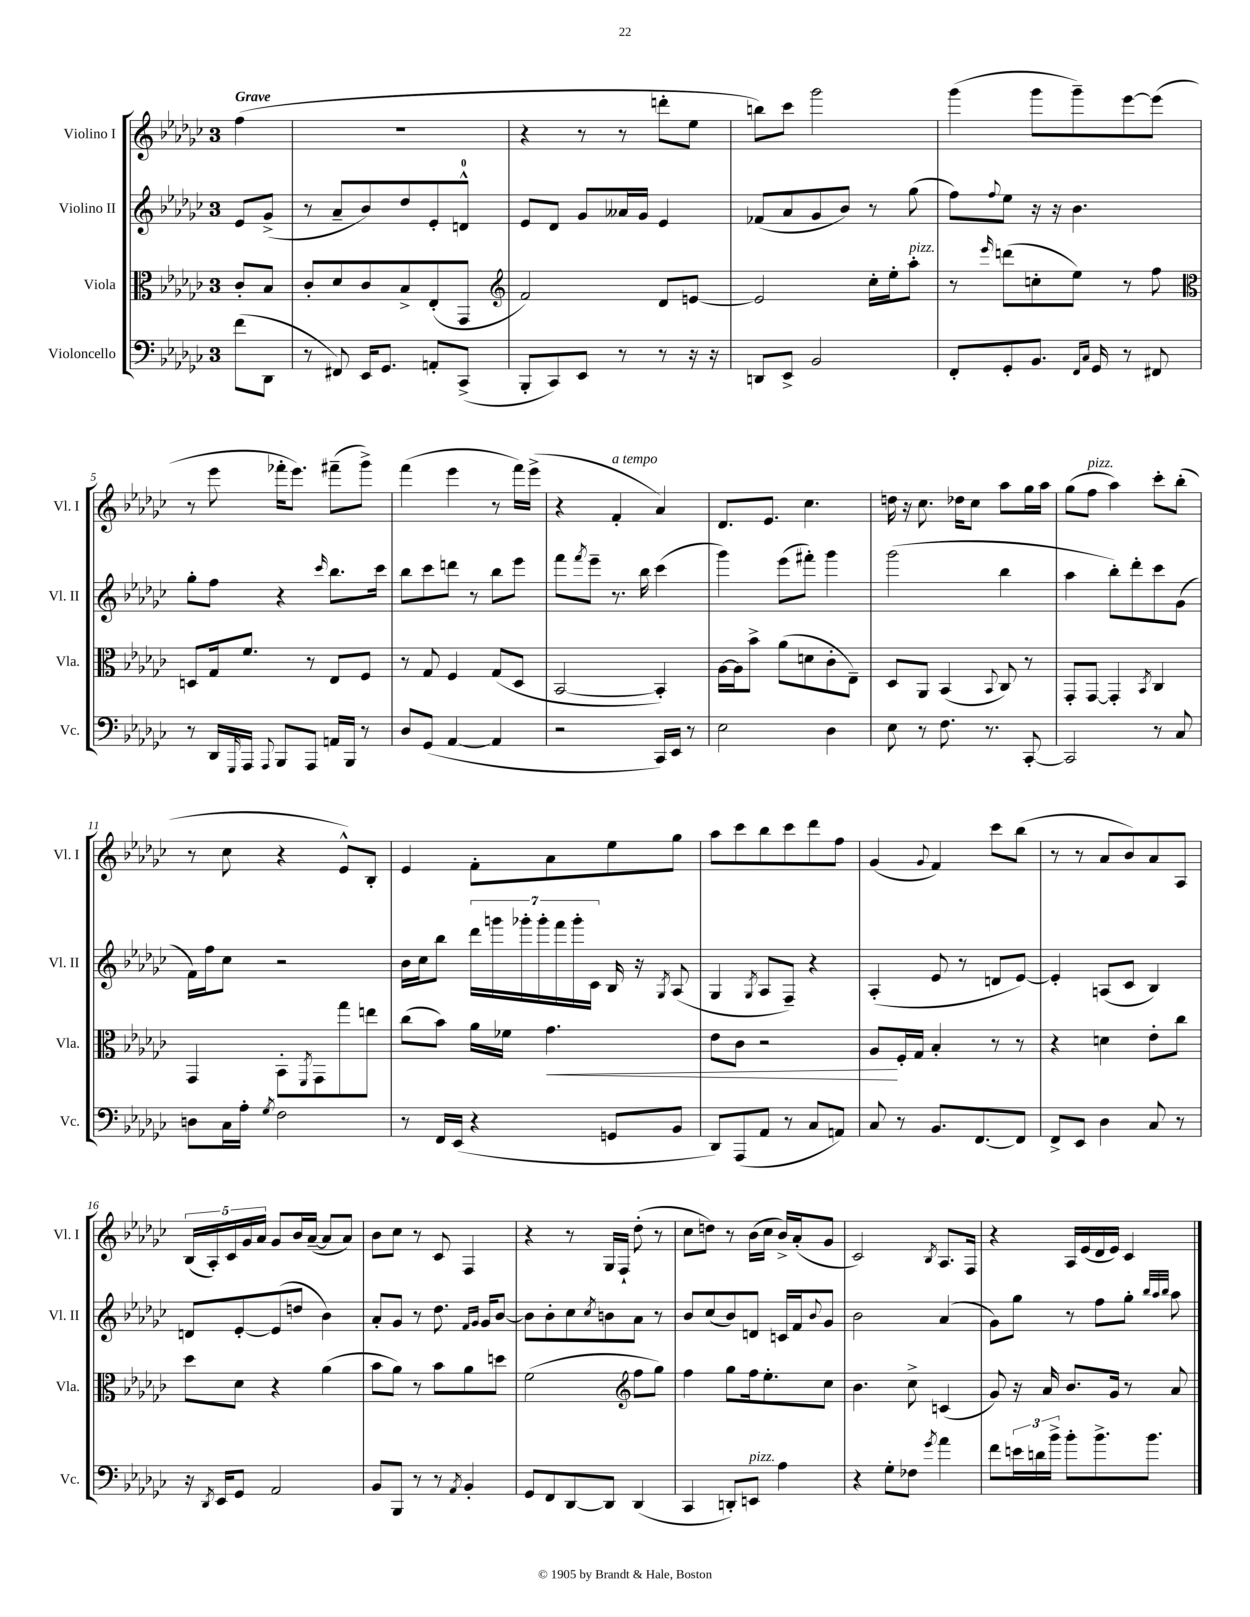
<<
\new StaffGroup <<
\new Staff = "s0" \with { instrumentName = "Violino I" shortInstrumentName = "Vl. I" } {
    \clef treble \key ges \major \once \override Staff.TimeSignature.style = #'single-digit \time 3/4 \partial 4 \tempo "Grave"
    f''4( |
    R2. |
    r4 r8 r8 d'''8-. ees''8 |
    b''8) ces'''8 ges'''2 |
    ges'''4( ges'''8 ges'''8--) ees'''8~ ees'''8( |
    r8 ees'''8 fes'''16-. ees'''8.) fis'''8--( ges'''8->) |
    f'''4( ees'''4 r8 f'''16) ees'''16->( |
    r4 f'4-.^\markup { \italic "a tempo" } aes'4) |
    des'8. ees'8. ces''4. |
    d''16 r16 ces''8. des''16 ces''8 aes''8 ges''16 aes''16 |
    ges''8( f''8^\markup { \italic "pizz." } aes''4) ces'''8-. bes''8-.( |
    r8 ces''8 r4 ees'8-^) bes8-. |
    ees'4 f'8-. aes'8 ees''8 ges''8 |
    aes''8 ces'''8 bes''8 ces'''8 des'''8 f''8 |
    ges'4( \appoggiatura { ges'8 } f'4) ces'''8 bes''8( |
    r8 r8 aes'8 bes'8) aes'8 aes8 |
    \tuplet 5/4 { bes16( aes16-.) ces'16 ges'16 aes'16 } ges'8 bes'16 aes'16~--( aes'8 aes'8) |
    bes'8 ces''8 r8 ces'8 f4 |
    r4 r8 ges16 f16-! des''8-.( r8 |
    ces''8 d''8) r8 bes'16( ces''16 bes'16->) aes'16-.( ges'8 |
    ces'2) \acciaccatura { bes8 } aes8. f16 |
    r4 aes16 ees'16( des'16 ees'16) ces'4 \bar "|." |
}
\new Staff = "s1" \with { instrumentName = "Violino II" shortInstrumentName = "Vl. II" } {
    \clef treble \key ges \major \once \override Staff.TimeSignature.style = #'single-digit \time 3/4 \partial 4
    ees'8 ges'8->( |
    r8 aes'8-- bes'8) des''8 ees'8-. d'8-0-^ |
    ees'8 des'8 ges'8 aeses'16 ges'16 ees'4 |
    fes'8( aes'8 ges'8 bes'8) r8 ges''8( |
    f''8) \appoggiatura { f''8 } ees''8 r16 r16 bes'4. |
    ges''8-. f''8 r4 \grace { ces'''16 } bes''8. ces'''16 |
    bes''8 ces'''8 d'''8 r8 bes''8 ees'''8 |
    f'''8 \acciaccatura { f'''8 } ees'''8-- r8. bes''16 ces'''4( |
    ges'''4) ees'''8( fis'''8-.) ges'''4 |
    ges'''2( bes''4 |
    aes''4 bes''8-.) des'''8-. ces'''8 ges'8( |
    f'16) f''16 ces''8 r2 |
    bes'16 ces''16 bes''8 \tuplet 7/4 { des'''16 g'''16 ges'''16-. ges'''16-. f'''16 ges'''16-. ces'16 } bes16 r16 \acciaccatura { ges8 } aes8( |
    ges4 \acciaccatura { ges8 } aes8 f8--) r4 |
    aes4-.( ees'8 r8 d'8 ees'8~) |
    ees'4-. a8( ces'8 bes4) |
    d'8 ees'8~-. ees'8( d''8 bes'4) |
    aes'8-. ges'8 r8 des''8. \grace { f'16 ges'16 } ges'16 bes'8~ |
    bes'8 bes'8-. ces''8 \acciaccatura { ces''8 } b'8 aes'8 r8 |
    bes'8 ces''8( bes'8) d'8 c'16 f'16 \appoggiatura { bes'8 } ges'8 |
    bes'2 aes'4( |
    ges'8) ges''8 r8 f''8 ges''8-. \grace { bes''32 aes''32 bes''32 } aes''8 \bar "|." |
}
\new Staff = "s2" \with { instrumentName = "Viola" shortInstrumentName = "Vla." } {
    \clef alto \key ges \major \once \override Staff.TimeSignature.style = #'single-digit \time 3/4 \partial 4
    ces'8-. bes8 |
    ces'8-. des'8 ces'8 bes8-> ees8-.( ges,8 |
    \clef treble f'2) des'8 e'8~ |
    e'2 ces''16-. ees''16-. aes''8-.^\markup { \italic "pizz." } |
    r8 \grace { ees'''16 } d'''8( c''8-. ees''8) r8 f''8 |
    \clef alto d8 ges16 f'8. r8 ees8 f8 |
    r8 ges8 f4 ges8( des8 |
    bes,2~ bes,4-.) |
    aes16~ aes16 bes'8-> aes'8( d'8 ces'8-. ees8--) |
    des8 aes,8 bes,4( \appoggiatura { bes,8 } ces8) r8 |
    ges,8-. ges,8~ ges,4-. \acciaccatura { bes,8 } ces4 |
    ges,4 bes,8-. \acciaccatura { f,8 } ges,8 ges''8 e''8 |
    ces''8( bes'8) aes'16 fes'16 ges'4.\< |
    ees'8 ces'8 r2 |
    aes8\! f16-. ges16 bes4-. r8 r8 |
    r4 d'4 ees'8-. ces''8 |
    des''8 des'8 r4 aes'4( |
    bes'8 aes'8) r8 bes'8 aes'8 d''8 |
    f'2( \clef treble f''8 ges''8) |
    f''4 ges''8 f''16 ees''8.-. ces''8 |
    bes'4. ces''8-> c'4( |
    ges'8) r16 aes'16 bes'8. ges'16 r8 aes'8 \bar "|." |
}
\new Staff = "s3" \with { instrumentName = "Violoncello" shortInstrumentName = "Vc." } {
    \clef bass \key ges \major \once \override Staff.TimeSignature.style = #'single-digit \time 3/4 \partial 4
    f'8( des,8 |
    r8 fis,8) ees,16 ges,8. a,8-. ces,8->( |
    bes,,8-. ces,8) ees,8 r8 r8 r16 r16 |
    d,8 ees,8-> bes,2 |
    f,8-. ges,8-. bes,8. \grace { f,16 ces16 } ges,16 r8 fis,8 |
    r8 des,16 \grace { ges,,16 } aes,,16 \appoggiatura { aes,,8 } bes,,8 aes,,8 a,16 bes,,16 r8 |
    des8 ges,8( aes,4~ aes,4 |
    r2 ces,16) ees,16 r8 |
    ees2 des4 |
    ees8 r8 f8. r8. ces,8~-. |
    ces,2 r8 ces8 |
    d8 ces16 aes16-. \acciaccatura { ges8 } f2 |
    r8 f,16 ees,16( r4 g,8 bes,8 |
    des,8) aes,,8( aes,8 r8 ces8 a,8) |
    ces8 r8 bes,8. f,8.~ f,8 |
    f,8-> ees,8 des4 ces8 r8 |
    r16 \acciaccatura { des,8 } ees,16 ges,8 aes,2 |
    bes,8 bes,,8 r8 r8 \acciaccatura { aes,8 } bes,4-. |
    ges,8 f,8 des,8~ des,8 des,4( |
    ces,4 d,8-.) e,8^\markup { \italic "pizz." } aes4 |
    r4 ges8-. fes8 \acciaccatura { ges'8 } aes'4 |
    f'8 \tuplet 3/2 { e'16 d'16 bes'16-> } bes'8-. bes'8.-> bes'8. \bar "|." |
}
>>
>>
